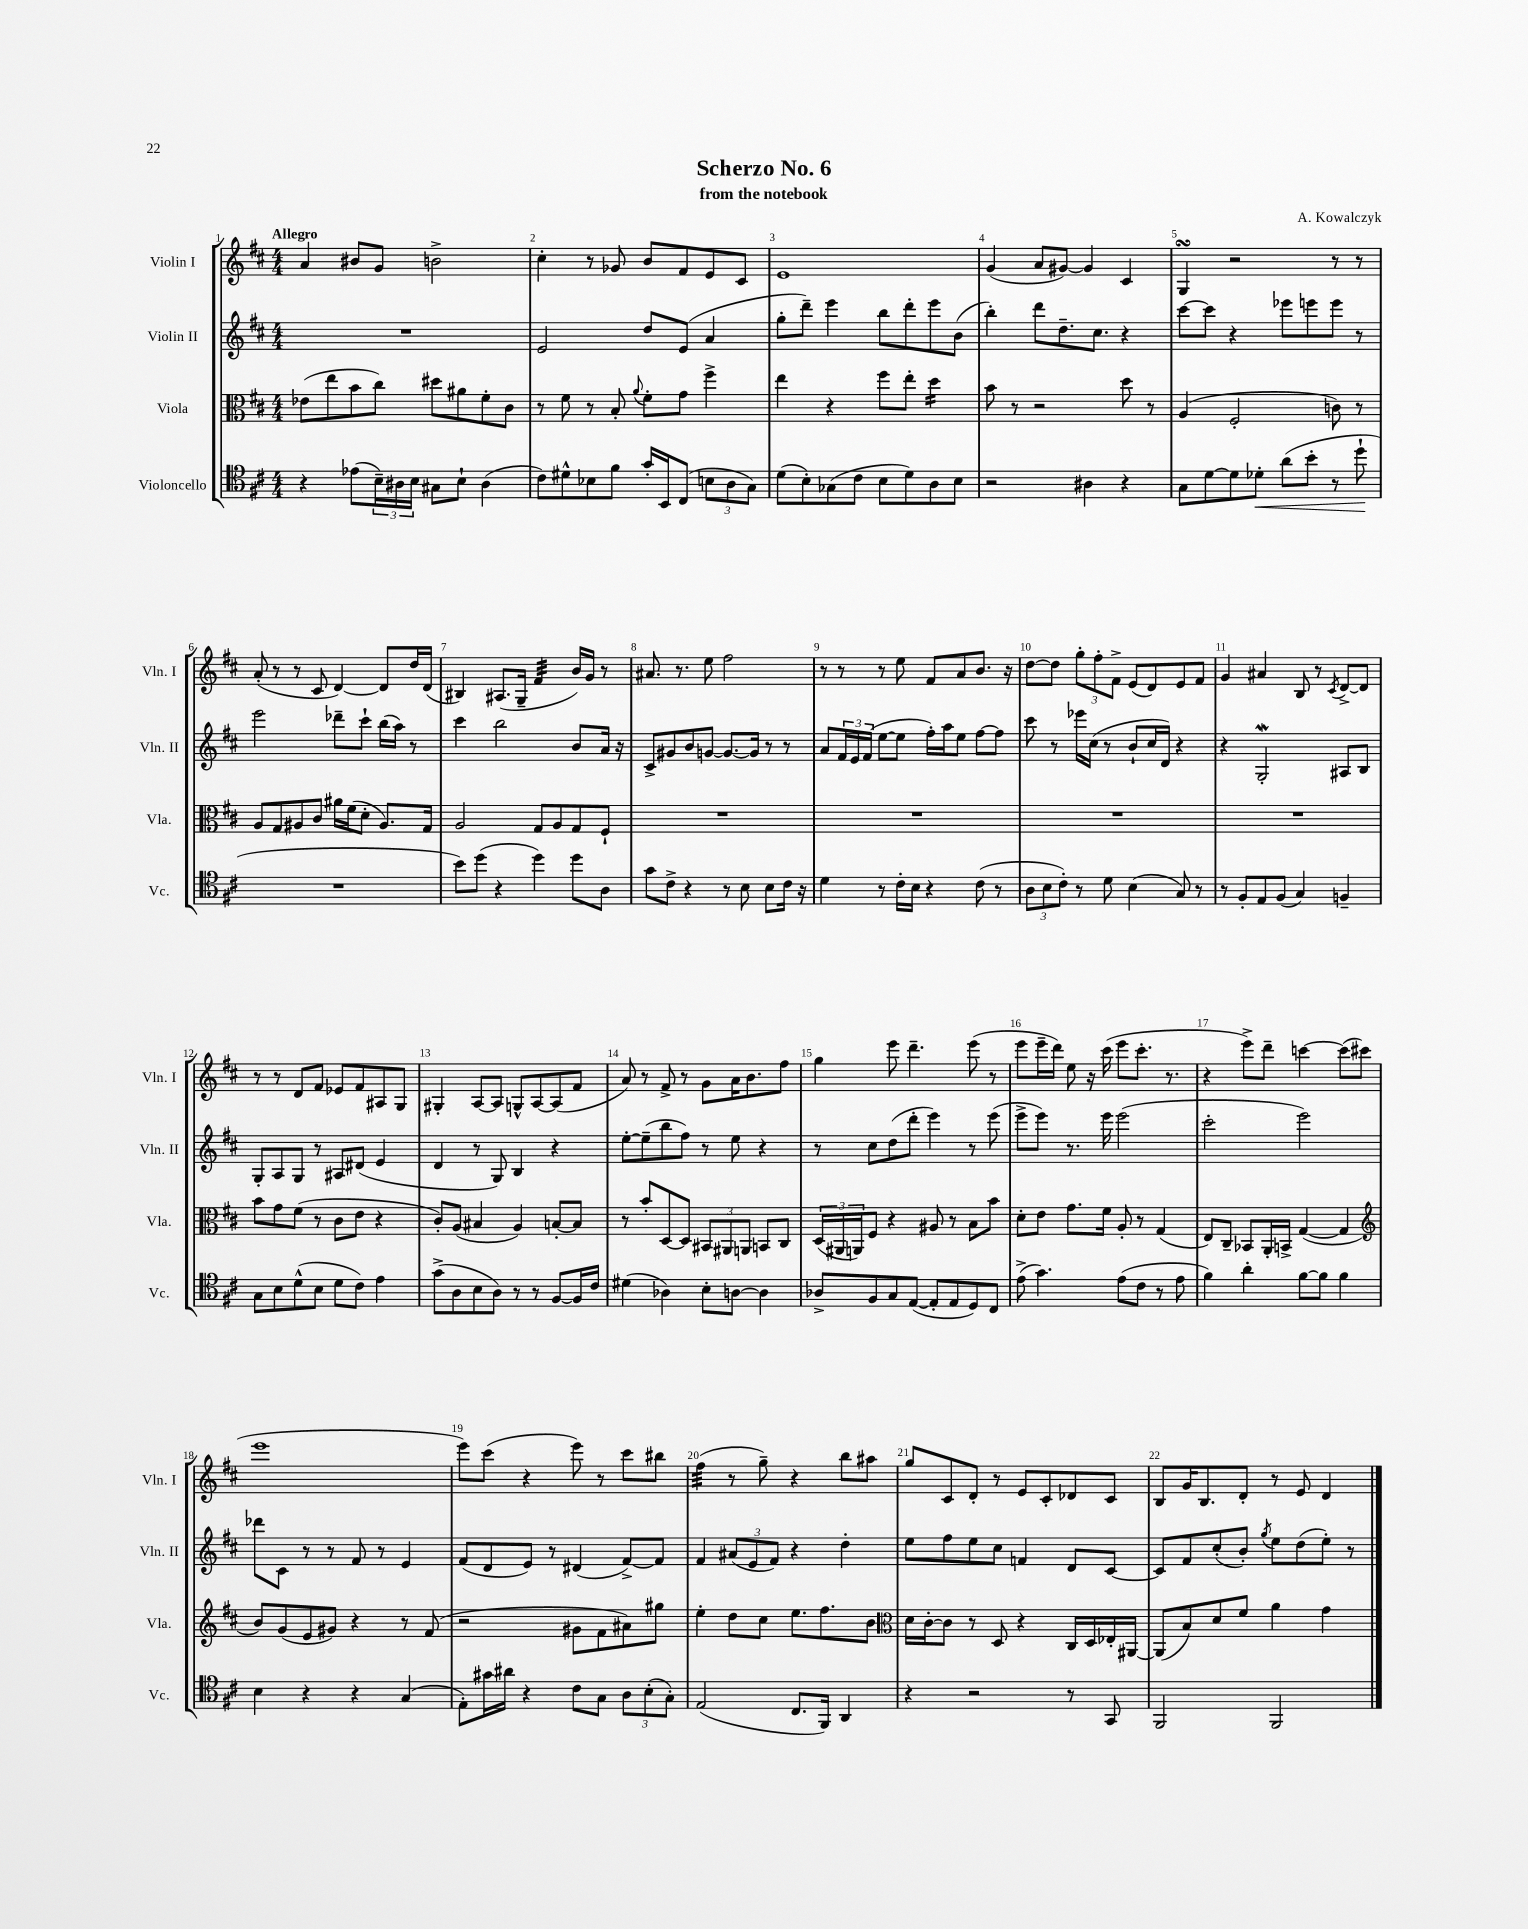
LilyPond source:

\header { title = "Scherzo No. 6" composer = "A. Kowalczyk" subtitle = "from the notebook" }
<<
\new StaffGroup <<
\new Staff = "s0" \with { instrumentName = "Violin I" shortInstrumentName = "Vln. I" } {
    \clef treble \key d \major \numericTimeSignature \time 4/4 \tempo "Allegro"
    a'4 bis'8 g'8 b'2-> |
    cis''4-. r8 ges'8 b'8 fis'8 e'8 cis'8 |
    e'1 |
    g'4( a'8 gis'8~) gis'4 cis'4 |
    g4\turn r2 r8 r8 |
    a'8-.( r8 r8 cis'8 d'4~) d'8 d''16 d'16( |
    bis4) ais8.( g16-- fis'4:32 b'16) g'16 r8 |
    ais'8. r8. e''8 fis''2 |
    r8 r8 r8 e''8 fis'8 a'8 b'8. r16 |
    d''8~ d''8 \tuplet 3/2 { g''8-. fis''8-. fis'8-> } e'8( d'8) e'8 fis'8 |
    g'4 ais'4 b8 r8 \acciaccatura { cis'8 } d'8~-> d'8 |
    r8 r8 d'8 fis'8 ees'8 fis'8 ais8 g8 |
    gis4-. a8~ a8 g8-^ a8~ a8( fis'8 |
    a'8) r8 fis'8-> r8 g'8 a'16 b'8. fis''8 |
    g''4 e'''8 d'''4.-- e'''8( r8 |
    e'''8 e'''16-- d'''16) e''8 r16 cis'''16( e'''8 cis'''8.-. r8. |
    r4 e'''8->) d'''8-- c'''4~ c'''8( cis'''8 |
    e'''1 |
    e'''8) cis'''8( r4 e'''8) r8 cis'''8 bis''8 |
    fis''4:32( r8 g''8--) r4 b''8 ais''8 |
    g''8 cis'8 d'8-. r8 e'8 cis'8-. des'8 cis'8 |
    b8 g'16 b8. d'8-. r8 e'8 d'4 \bar "|." |
}
\new Staff = "s1" \with { instrumentName = "Violin II" shortInstrumentName = "Vln. II" } {
    \clef treble \key d \major \numericTimeSignature \time 4/4
    R1 |
    e'2 d''8 e'8( a'4 |
    g''8-. d'''8--) e'''4 b''8 d'''8-. e'''8 b'8( |
    b''4-.) d'''8 d''8.-- cis''8. r4 |
    cis'''8~ cis'''8 r4 ees'''8 e'''8 e'''8 r8 |
    e'''2 des'''8-- cis'''8-! b''16( a''16) r8 |
    cis'''4 b''2 b'8 a'16 r16 |
    cis'8-> gis'8 b'8 g'8~ g'8.~ g'16 r8 r8 |
    a'8 \tuplet 3/2 { fis'16 e'16 fis'16( } e''8~ e''8 fis''16-.) a''16 e''8 fis''8~ fis''8 |
    cis'''8 r8 ees'''16 cis''16( r8 b'8-! cis''16 d'16) r4 |
    r4 g2-.\mordent ais8 b8 |
    g8-. a8 g8 r8 ais8 dis'8( e'4 |
    d'4 r8 g8) b4 r4 |
    e''8~-. e''8--( b''8 fis''8) r8 e''8 r4 |
    r8 cis''8 d''8( d'''8-. e'''4) r8 e'''8( |
    e'''8-> e'''8) r8. e'''16 e'''2( |
    cis'''2-. e'''2) |
    des'''8 cis'8 r8 r8 fis'8 r8 e'4 |
    fis'8( d'8 e'8) r8 dis'4( fis'8~->) fis'8 |
    fis'4 \tuplet 3/2 { ais'8( e'8 fis'8) } r4 d''4-. |
    e''8 fis''8 e''8 cis''8 f'4 d'8 cis'8~ |
    cis'8 fis'8 cis''8-.( b'8-.) \acciaccatura { g''8 } e''8 d''8( e''8-.) r8 \bar "|." |
}
\new Staff = "s2" \with { instrumentName = "Viola" shortInstrumentName = "Vla." } {
    \clef alto \key d \major \numericTimeSignature \time 4/4
    ees'8( e''8 b'8 cis''8) dis''8 ais'8 fis'8-. cis'8 |
    r8 fis'8 r8 b8-. \appoggiatura { a'8 } fis'8-. g'8 fis''4-> |
    e''4 r4 fis''8 e''8-. d''4:16 |
    b'8 r8 r2 d''8 r8 |
    a4( fis2-. c'8) r8 |
    a8 g8 ais8 cis'8 ais'16 fis'16( d'8-. ais8.) g16 |
    a2 g8 a8 g8 fis8-! |
    R1 |
    R1 |
    R1 |
    R1 |
    b'8 g'8 fis'8( r8 cis'8 e'8 r4 |
    cis'8-.) a8( bis4 a4) b8~-. b8 |
    r8 b'8-. d8~ d8 \tuplet 3/2 { bis,8 ais,8 a,8 } b,8 cis8 |
    \tuplet 3/2 { d16( ais,16 a,16) } fis8 r4 ais8 r8 b8 b'8 |
    d'8-. e'8 g'8. fis'16 a8-. r8 g4( |
    e8) cis8-- bes,8 a,16-. b,16-> g4~( g4 |
    \clef treble b'8) g'8( e'8 gis'8) r4 r8 fis'8( |
    r2 gis'8 fis'8 ais'8) gis''8 |
    e''4-. d''8 cis''8 e''8. fis''8. b'8 |
    \clef alto d'16 cis'16~-. cis'8 r8 d8 r4 cis16 d16 ees16-. ais,16~ |
    ais,8( b8) d'8 fis'8 a'4 g'4 \bar "|." |
}
\new Staff = "s3" \with { instrumentName = "Violoncello" shortInstrumentName = "Vc." } {
    \clef tenor \key d \major \numericTimeSignature \time 4/4
    r4 ees'8( \tuplet 3/2 { b16--) ais16 b16 } gis8 b8-! ais4( |
    cis'8) dis'8-^ bes8 fis'8 g'16-. b,16 cis8( \tuplet 3/2 { b8 a8 g8) } |
    d'8( b8-.) ges8( cis'8 b8 d'8) a8 b8 |
    r2 ais4 r4 |
    g8 d'8~ d'8 des'8-.\< a'8( b'8-. r8 d''8-!\! |
    R1 |
    b'8) d''8( r4 d''4) d''8 a8 |
    g'8 cis'8-> r4 r8 b8 b8 cis'16 r16 |
    d'4 r8 cis'16-. b16 r4 cis'8( r8 |
    \tuplet 3/2 { a8 b8 cis'8-.) } r8 d'8 b4( g8) r8 |
    r8 fis8-. e8 fis8( g4) f4-- |
    g8 b8 d'8-^( b8 d'8 cis'8) e'4 |
    g'8->( a8 b8 a8) r8 r8 fis8~ fis16 cis'16 |
    dis'4( aes4) b8-. a8~ a4 |
    aes8-> fis8 g8 e8~( e8-. e8 d8) cis8 |
    e'8->( g'4.) e'8( cis'8 r8 e'8 |
    fis'4) a'4-. fis'8~ fis'8 fis'4 |
    b4 r4 r4 g4( |
    e8-.) gis'16 ais'16 r4 cis'8 g8 \tuplet 3/2 { a8 b8-.( g8-.) } |
    e2( cis8. fis,16) a,4 |
    r4 r2 r8 g,8 |
    fis,2 fis,2 \bar "|." |
}
>>
>>
\layout { \context { \Score \override BarNumber.break-visibility = ##(#f #t #t) barNumberVisibility = #all-bar-numbers-visible } }
